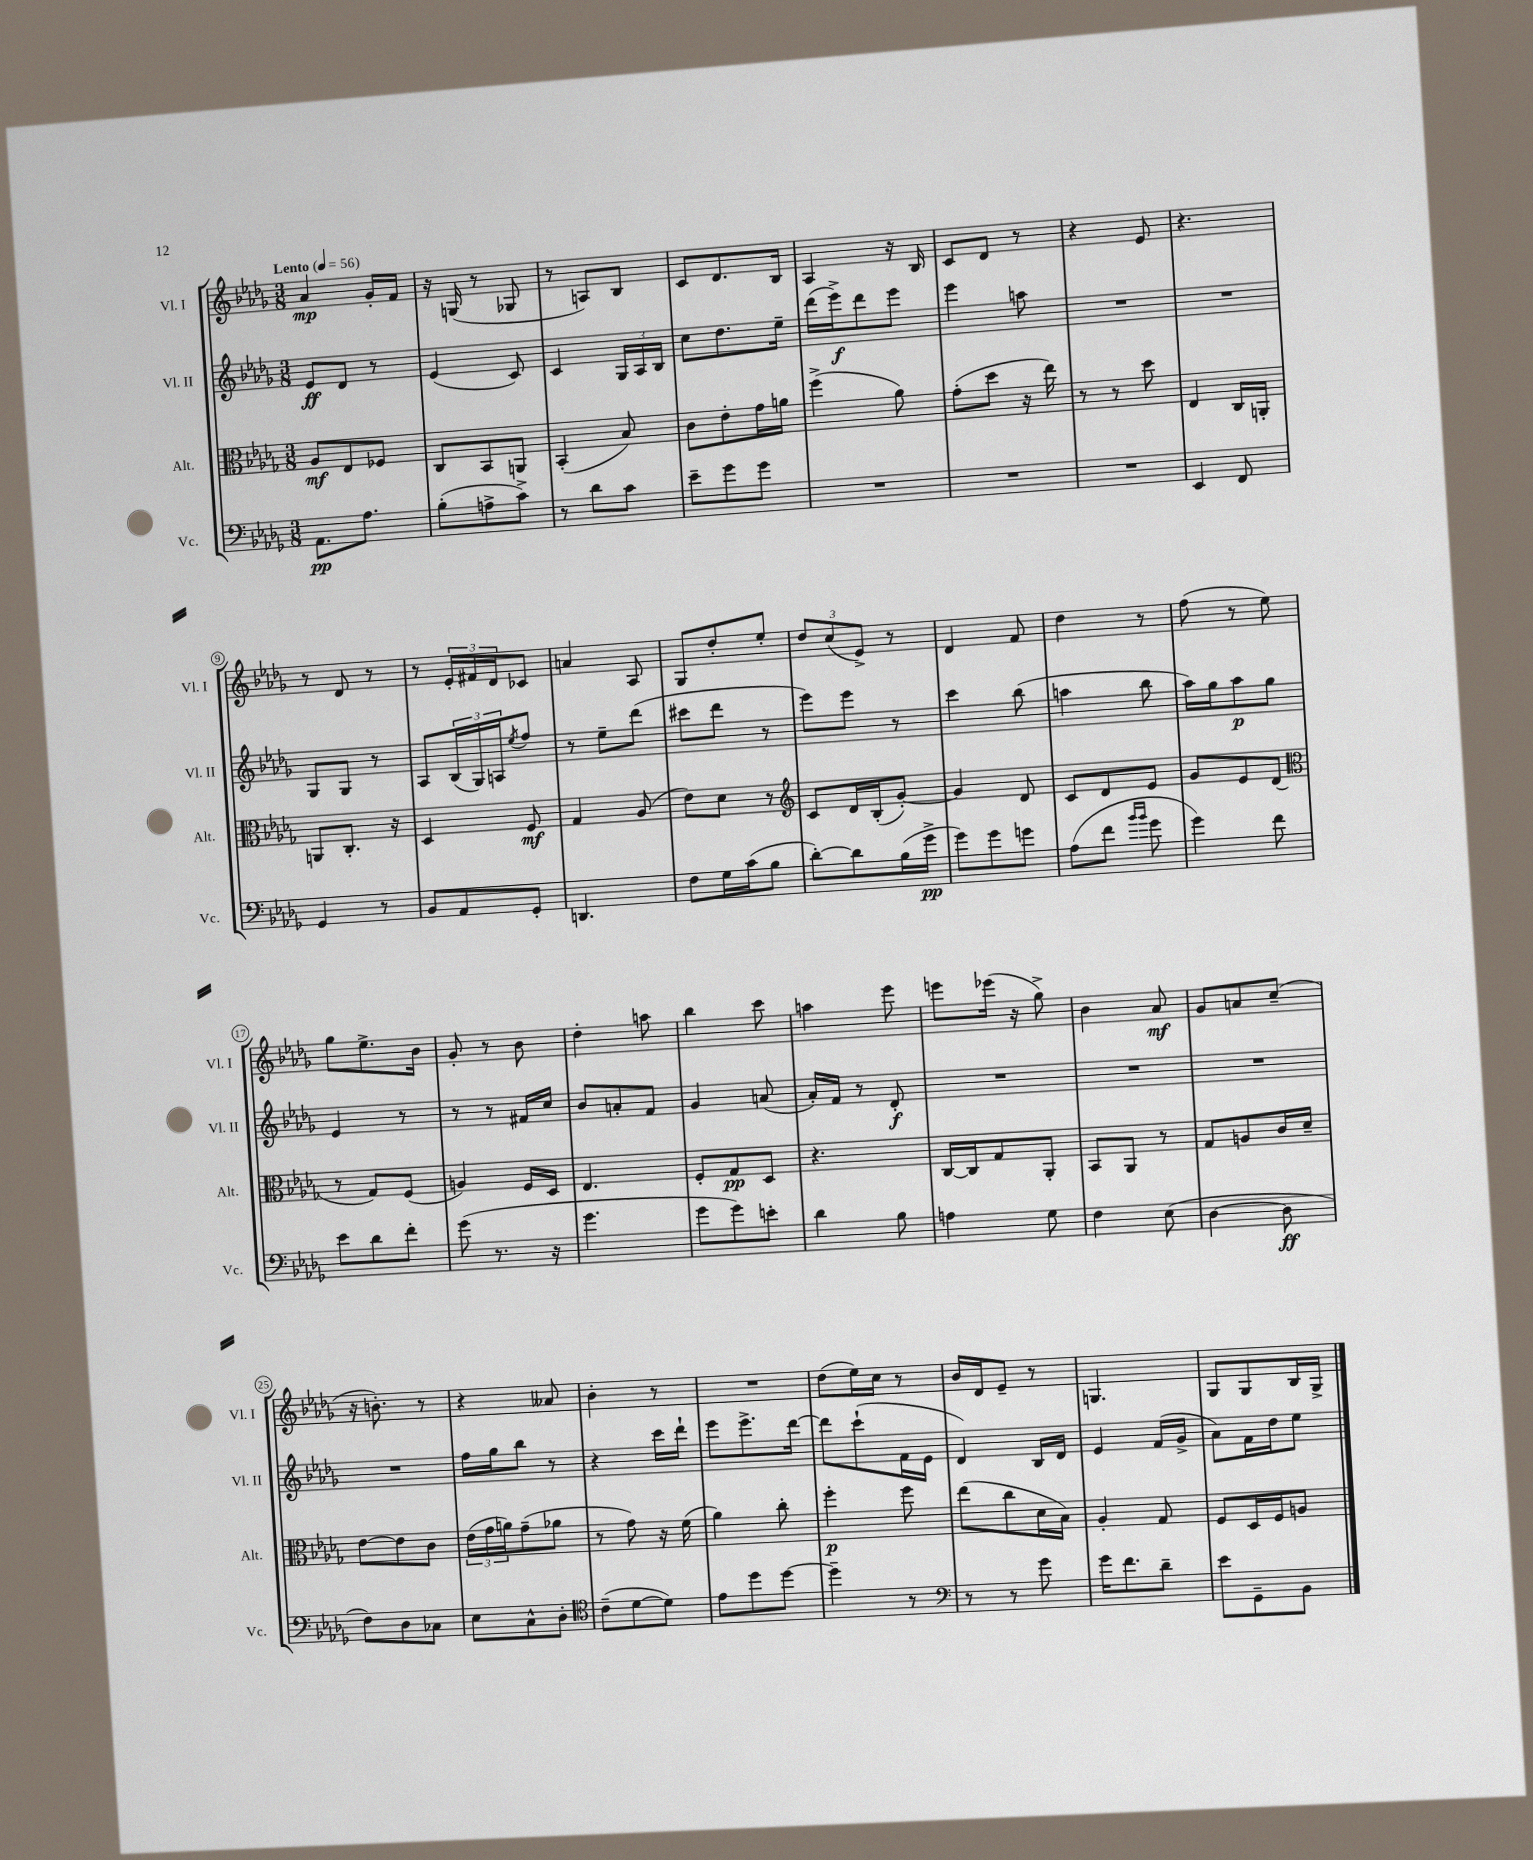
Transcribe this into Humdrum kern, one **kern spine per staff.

**kern	**dynam	**kern	**dynam	**kern	**dynam	**kern	**dynam
*part4	*part4	*part3	*part3	*part2	*part2	*part1	*part1
*staff4	*staff4	*staff3	*staff3	*staff2	*staff2	*staff1	*staff1
*I"Vc.	*	*I"Alt.	*	*I"Vl. II	*	*I"Vl. I	*
*I'Vc.	*	*I'Alt.	*	*I'Vl. II	*	*I'Vl. I	*
*clefF4	*	*clefC3	*	*clefG2	*	*clefG2	*
*k[b-e-a-d-g-]	*	*k[b-e-a-d-g-]	*	*k[b-e-a-d-g-]	*	*k[b-e-a-d-g-]	*
*M3/8	*	*M3/8	*	*M3/8	*	*M3/8	*
*MM56	*	*MM56	*	*MM56	*	*MM56	*
=1	=1	=1	=1	=1	=1	=1	=1
!	!	!	!	!	!	!LO:TX:a:B:t=Lento	!
8.AA-\L	pp	8A-/L	mf	8e-/L	ff	4a-/	mp
.	.	8E-/	.	8d-/J	.	.	.
8.A-\J	.	.	.	.	.	.	.
.	.	8F-X/J	.	8r	.	16g-'/LL	.
.	.	.	.	.	.	16f/JJ	.
=2	=2	=2	=2	=2	=2	=2	=2
(8B-'\L	.	8C/L	.	(4e-/	.	16r	.
.	.	.	.	.	.	(16Gn/	.
8An^\	.	8BB-/	.	.	.	8r	.
8c^\J)	.	8AAn/J	.	8c/)	.	8G-X/	.
=3	=3	=3	=3	=3	=3	=3	=3
8r	.	(4BB-'/	.	4c/	.	8r	.
8d-\L	.	.	.	.	.	8An/L)	.
8c\J	.	8B-/)	.	24G-/LL	.	8B-/J	.
.	.	.	.	24A-/	.	.	.
.	.	.	.	24B-/JJ	.	.	.
=4	=4	=4	=4	=4	=4	=4	=4
8e-~\L	.	8c\L	.	8cc\L	.	8c/L	.
8g-\	.	8e-'\	.	8.dd-\	.	8.d-/	.
8g-\J	.	16g-\L	.	.	.	.	.
.	.	16an\JJ	.	16ee-~\Jk	.	16B-/Jk	.
=5	=5	=5	=5	=5	=5	=5	=5
4.r	.	(4ff^\	.	(16ddd-\LL	.	4A-/	.
.	.	.	.	16eee-^\J)	f	.	.
.	.	.	.	8ddd-\	.	.	.
.	.	8a-\)	.	8eee-\J	.	16r	.
.	.	.	.	.	.	16B-/	.
=6	=6	=6	=6	=6	=6	=6	=6
4.r	.	(8g-'\L	.	4eee-\	.	8c/L	.
.	.	8dd-\J	.	.	.	8d-/J	.
.	.	16r	.	8aan\	.	8r	.
.	.	16ee-\)	.	.	.	.	.
=7	=7	=7	=7	=7	=7	=7	=7
4.r	.	8r	.	4.r	.	4r	.
.	.	8r	.	.	.	.	.
.	.	8dd-\	.	.	.	8e-/	.
=8	=8	=8	=8	=8	=8	=8	=8
4EE-/	.	4E-/	.	4.r	.	4.r	.
8FF/	.	16C/LL	.	.	.	.	.
.	.	16AAn'/JJ	.	.	.	.	.
!!LO:LB:g=z
=9	=9	=9	=9	=9	=9	=9	=9
4GG-/	.	8AAn/L	.	8G-/L	.	8r	.
.	.	8.C'/J	.	8G-/J	.	8d-/	.
8r	.	.	.	8r	.	8r	.
.	.	16r	.	.	.	.	.
=10	=10	=10	=10	=10	=10	=10	=10
8BB-/L	.	4D-/	.	8A-/L	.	8r	.
8AA-/	.	.	.	(24B-/L	.	24e-'/LL	.
.	.	.	.	24G-/)	.	24f#X/	.
.	.	.	.	24An/J	.	24d-/J	.
.	.	.	.	8qee-/	.	.	.
8GG-'/J	.	8F/	mf	8ff/J	.	8c-X/J	.
=11	=11	=11	=11	=11	=11	=11	=11
4.DDn/	.	4G-/	.	8r	.	4an/	.
.	.	.	.	8ee-~\L	.	.	.
.	.	(8A-/	.	(8ddd-\J	.	8A-/	.
=12	=12	=12	=12	=12	=12	=12	=12
8F\L	.	8e-\L)	.	8ccc#X\L	.	8G-/L	.
16G-\L	.	8d-\J	.	8ddd-\J	.	8dd-'/	.
(16c\J	.	.	.	.	.	.	.
8B-\J	.	8r	.	8r	.	8ee-'/J	.
=13	=13	=13	=13	=13	=13	=13	=13
*	*	*clefG2	*	*	*	*	*
[8d-'\L)	.	8c/L	.	8eee-\L)	.	12dd-/L	.
.	.	.	.	.	.	(12cc/	.
8d-\]	.	16d-/L	.	8eee-\J	.	.	.
.	.	.	.	.	.	12e-^/J)	.
.	.	(16B-'/J	.	.	.	.	.
(16B-\L	.	[8g-'/J)	.	8r	.	8r	.
16g-^\JJ	pp	.	.	.	.	.	.
=14	=14	=14	=14	=14	=14	=14	=14
8g-\L)	.	4g-/]	.	4ccc\	.	4d-/	.
8g-\	.	.	.	.	.	.	.
8gn\J	.	8d-/	.	(8bb-\	.	8f/	.
=15	=15	=15	=15	=15	=15	=15	=15
(8A-\L	.	8c/L	.	4aan\	.	4dd-\	.
8f\J	.	8d-/	.	.	.	.	.
16qqb-/LL	.	.	.	.	.	.	.
16qqb-/JJ	.	.	.	.	.	.	.
8g-\	.	8e-/J	.	8bb-\	.	8r	.
=16	=16	=16	=16	=16	=16	=16	=16
4g-\)	.	8g-/L	.	16aa-\LL)	.	(8ff\	.
.	.	.	.	16gg-\J	.	.	.
.	.	8e-/	.	8aa-\	p	8r	.
8f\	.	(8d-/J	.	8gg-\J	.	8ee-\)	.
!!LO:LB:g=z
=17	=17	=17	=17	=17	=17	=17	=17
*	*	*clefC3	*	*	*	*	*
8e-\L	.	8r	.	4e-/	.	8gg-\L	.
8d-\	.	8G-/L)	.	.	.	8.ee-^\	.
8f'\J	.	(8F/J	.	8r	.	.	.
.	.	.	.	.	.	16b-\Jk	.
=18	=18	=18	=18	=18	=18	=18	=18
(8g-\	.	4An/)	.	8r	.	8g-'/	.
8.r	.	.	.	8r	.	8r	.
.	.	16F/LL	.	16f#X/LL	.	8b-\	.
16r	.	16D-/JJ	.	16cc/JJ	.	.	.
=19	=19	=19	=19	=19	=19	=19	=19
4.g-\	.	4.E-/	.	8b-/L	.	4dd-'\	.
.	.	.	.	8an'/	.	.	.
.	.	.	.	8f/J	.	8aan\	.
=20	=20	=20	=20	=20	=20	=20	=20
8g-\L	.	8F'/L	.	4g-/	.	4bb-\	.
8g-\)	.	8G-/	pp	.	.	.	.
8en'\J	.	8D-/J	.	(8an/	.	8ccc\	.
=21	=21	=21	=21	=21	=21	=21	=21
4d-\	.	4.r	.	16a-'/LL)	.	4aan\	.
.	.	.	.	16f/JJ	.	.	.
.	.	.	.	8r	.	.	.
8B-\	.	.	.	8d-'/	f	8eee-\	.
=22	=22	=22	=22	=22	=22	=22	=22
4An\	.	[16C/LL	.	4.r	.	8eeen\L	.
.	.	16C/J]	.	.	.	.	.
.	.	8G-/	.	.	.	(16eee-X\Jk	.
.	.	.	.	.	.	16r	.
8G-\	.	8AA-'/J	.	.	.	8gg-^\)	.
=23	=23	=23	=23	=23	=23	=23	=23
4F\	.	8BB-/L	.	4.r	.	4b-\	.
.	.	8AA-/J	.	.	.	.	.
(8E-\	.	8r	.	.	.	8a-/	mf
=24	=24	=24	=24	=24	=24	=24	=24
[4D-\	.	8G-/L	.	4.r	.	8g-/L	.
.	.	8An/	.	.	.	8an/	.
8D-\]	ff	16c/L	.	.	.	(8cc~/J	.
.	.	16d-~/JJ	.	.	.	.	.
!!LO:LB:g=z
=25	=25	=25	=25	=25	=25	=25	=25
8F\L)	.	[8e-\L	.	4.r	.	16r	.
.	.	.	.	.	.	8.bn'\)	.
8D-\	.	8e-\]	.	.	.	.	.
8C-X\J	.	8c\J	.	.	.	8r	.
=26	=26	=26	=26	=26	=26	=26	=26
8E-\L	.	(24e-\LL	.	16ff\LL	.	4r	.
.	.	24g-\	.	.	.	.	.
.	.	.	.	16gg-\J	.	.	.
.	.	24an\J)	.	.	.	.	.
8C^^\	.	(8g-~\	.	8bb-\J	.	.	.
8D-'\J	.	8a-X\J	.	8r	.	8a--X/	.
=27	=27	=27	=27	=27	=27	=27	=27
*clefC4	*	*	*	*	*	*	*
(8c~\L	.	8r	.	4r	.	4b-'\	.
[8d-\	.	8g-\)	.	.	.	.	.
8d-\J])	.	16r	.	16ccc\LL	.	8r	.
.	.	(16f\	.	16ddd-`\JJ	.	.	.
=28	=28	=28	=28	=28	=28	=28	=28
8e-\L	.	4a-\)	.	8eee-\L	.	4.r	.
8dd-\	.	.	.	8.eee-^\	.	.	.
[8dd-\J	.	8cc'\	.	.	.	.	.
.	.	.	.	[16ddd-\Jk	.	.	.
=29	=29	=29	=29	=29	=29	=29	=29
4dd-~\]	.	4ff'\	p	8ddd-\L]	.	(8dd-\L	.
.	.	.	.	(8ccc`\	.	16ee-\L)	.
.	.	.	.	.	.	16cc\JJ	.
8r	.	8ff\	.	16f\L	.	8r	.
.	.	.	.	16e-\JJ	.	.	.
=30	=30	=30	=30	=30	=30	=30	=30
*clefF4	*	*	*	*	*	*	*
8r	.	(8ee-\L	.	4d-/)	.	16b-/LL	.
.	.	.	.	.	.	16d-/J	.
8r	.	8cc\	.	.	.	8e-~/J	.
8g-\	.	16d-\L	.	16B-/LL	.	8r	.
.	.	16B-\JJ)	.	16d-/JJ	.	.	.
=31	=31	=31	=31	=31	=31	=31	=31
16g-\KL	.	4A-'/	.	4e-/	.	4.Gn/	.
8.f\	.	.	.	.	.	.	.
8d-~\J	.	8G-/	.	(16f/LL	.	.	.
.	.	.	.	16g-^/JJ	.	.	.
=32	=32	=32	=32	=32	=32	=32	=32
8e-\L	.	8F/L	.	8a-\L)	.	8G-/L	.
8GG-~\	.	16D-/L	.	16f\L	.	8G-/	.
.	.	16F/J	.	16dd-\J	.	.	.
8BB-\J	.	8An/J	.	8ee-\J	.	16B-/L	.
.	.	.	.	.	.	16G-^/JJ	.
==	==	==	==	==	==	==	==
*-	*-	*-	*-	*-	*-	*-	*-
